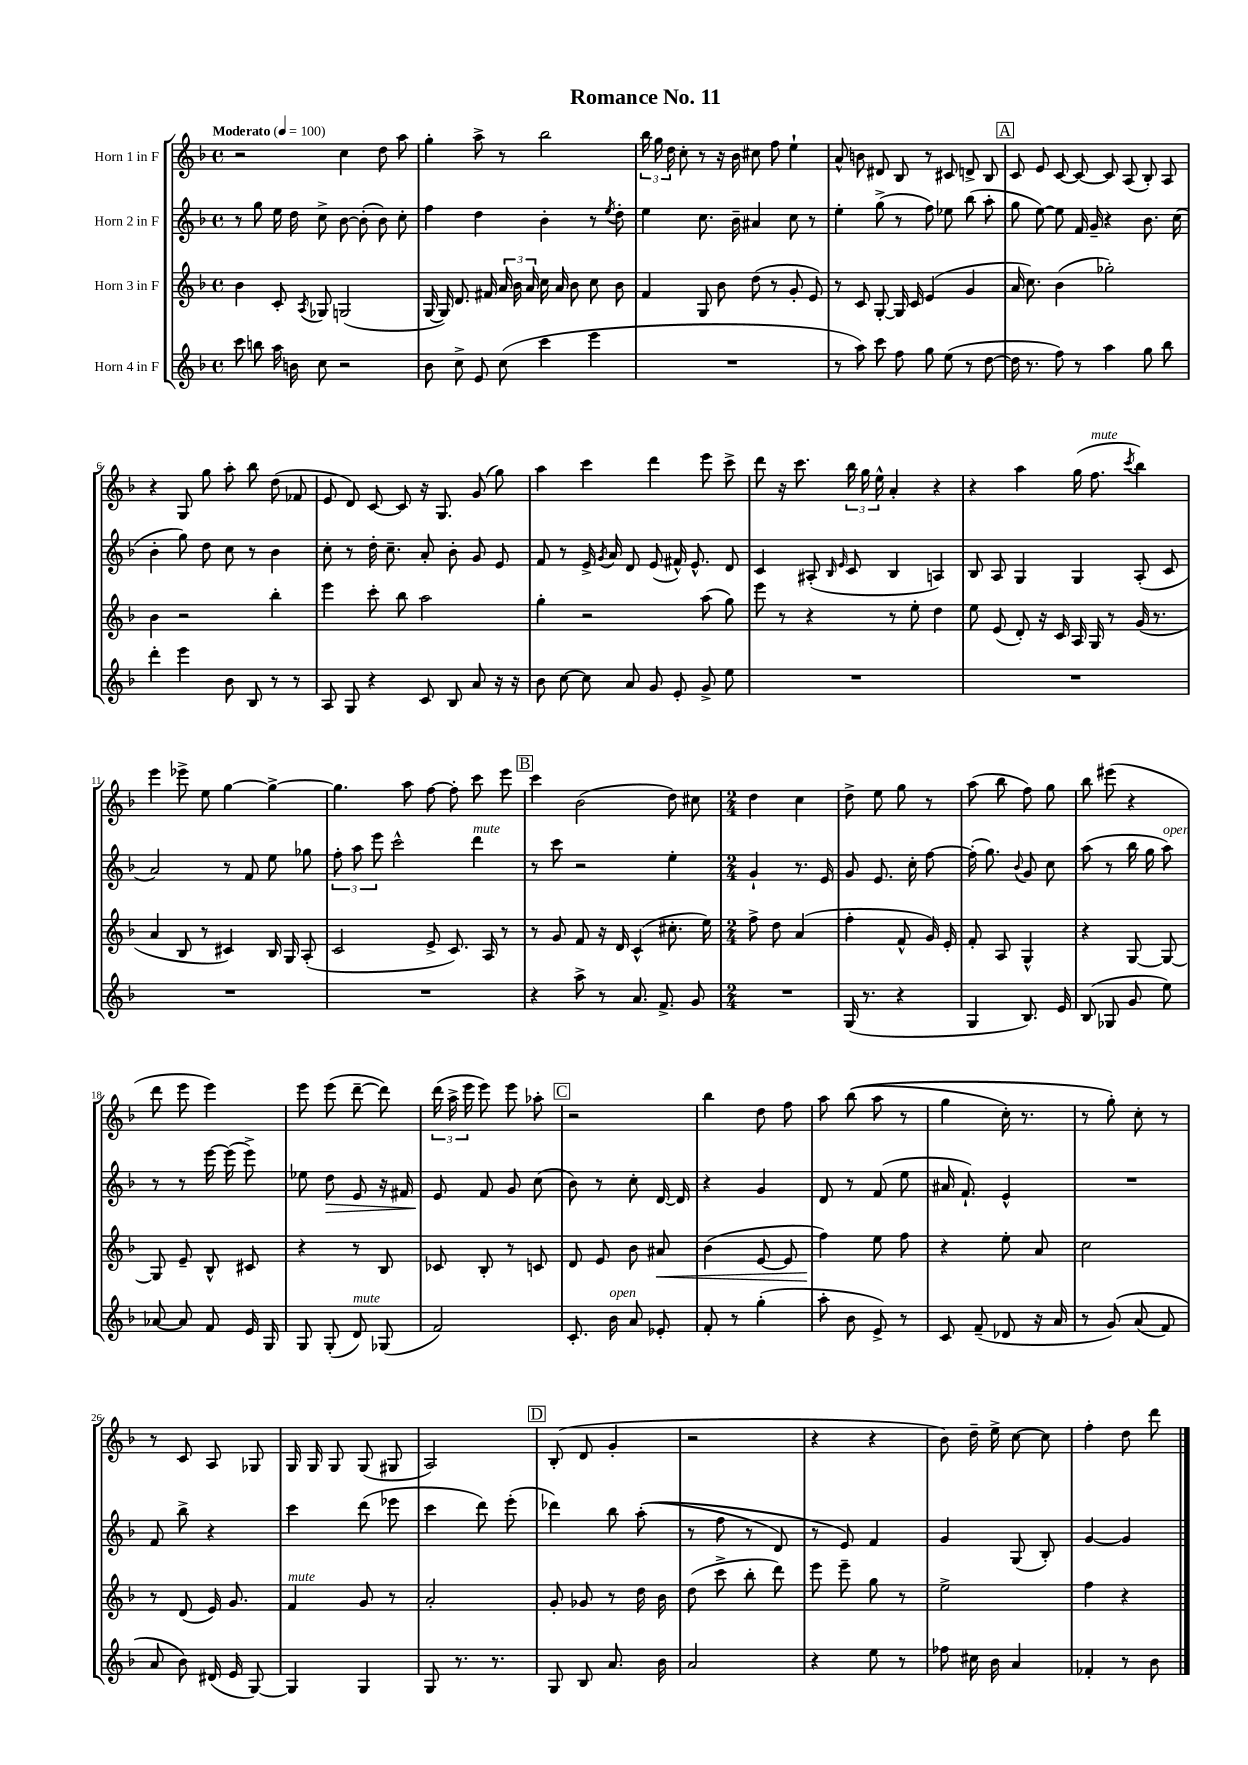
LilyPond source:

\header { title = "Romance No. 11" }
<<
\new StaffGroup <<
\new Staff = "s0" \with { instrumentName = "Horn 1 in F" } {
    \clef treble \key f \major \defaultTimeSignature \time 4/4 \tempo "Moderato" 4 = 100
    \autoBeamOff r2 c''4 d''8 a''8 |
    g''4-. a''8-> r8 bes''2 |
    \tuplet 3/2 { bes''16 g''16 d''16 } c''8-. r8 r16 bes'16 cis''8 f''8 e''4-! |
    a'8-^ b'8 dis'8 bes8 r8 cis'8 d'8-> bes8 |
    \mark \markup { \box "A" } c'8 e'8 c'8~ c'8~ c'8 a8( bes8-.) a8 |
    r4 g8 g''8 a''8-. bes''8 d''8( fes'8 |
    e'8 d'8) c'8~ c'8 r16 g8. g'8( g''8) |
    a''4 c'''4 d'''4 e'''8 c'''8-> |
    d'''8 r16 c'''8. \tuplet 3/2 { bes''16 g''16 e''16-^ } a'4-. r4 |
    r4 a''4 g''16( f''8.^\markup { \italic "mute" } \acciaccatura { c'''8 } bes''4) |
    e'''4 ees'''8-> e''8 g''4~ g''4~-> |
    g''4. a''8 f''8~ f''8-. c'''8 e'''8 |
    \mark \markup { \box "B" } c'''4 bes'2( d''8) cis''8 |
    \numericTimeSignature \time 2/4 d''4 c''4 |
    d''8-> e''8 g''8 r8 |
    a''8( bes''8 f''8) g''8 |
    bes''8 eis'''8( r4 |
    d'''8 e'''8 e'''4) |
    e'''8 e'''8( d'''8~-- d'''8) |
    \tuplet 3/2 { d'''16( a''16-> e'''16 } e'''8) e'''8 aes''8-. |
    \mark \markup { \box "C" } r2 |
    bes''4 d''8 f''8 |
    a''8 bes''8(\( a''8 r8 |
    g''4 c''16-.) r8. |
    r8 g''8-.\) c''8-. r8 |
    r8 c'8 a8 ges8 |
    g16 g16 g8 g8( gis8 |
    a2) |
    \mark \markup { \box "D" } bes8-.( d'8 g'4-. |
    r2 |
    r4 r4 |
    bes'8) d''16-- e''16-> c''8~ c''8 |
    f''4-. d''8 d'''8 \bar "|." |
}
\new Staff = "s1" \with { instrumentName = "Horn 2 in F" } {
    \clef treble \key f \major \defaultTimeSignature \time 4/4
    \autoBeamOff r8 g''8 e''16 d''16 c''8-> bes'8~ bes'8-.( bes'8) c''8-. |
    f''4 d''4 bes'4-. r8 \acciaccatura { e''8 } d''8-. |
    e''4 c''8. bes'16-- ais'4 c''8 r8 |
    e''4-. g''8->( r8 f''8) ees''8 bes''8( a''8-. |
    \mark \markup { \box "A" } g''8 e''8~) e''8 f'16 g'16-- r4 bes'8. c''16( |
    bes'4-. g''8) d''8 c''8 r8 bes'4 |
    c''8-. r8 d''16-. c''8.-- a'8-. bes'8-. g'8 e'8 |
    f'8 r8 e'16-> \acciaccatura { g'8 } a'16 d'8 e'8( fis'16-^) e'8.-^ d'8 |
    c'4 ais8-.( \grace { bes16 e'16 } c'8 bes4 a4) |
    bes8 a8 g4 g4 a8-.( c'8 |
    a'2) r8 f'8 e''8 ges''8 |
    \tuplet 3/2 { f''8-. a''8 e'''8 } c'''2-^ d'''4^\markup { \italic "mute" } |
    \mark \markup { \box "B" } r8 c'''8 r2 e''4-. |
    \numericTimeSignature \time 2/4 g'4-! r8. e'16 |
    g'8 e'8. c''16-. f''8~ |
    f''16-.( g''8.) \appoggiatura { bes'8 } g'8 c''8 |
    a''8( r8 bes''16 g''16 a''8^\markup { \italic "open" }) |
    r8 r8 e'''16~ e'''16( e'''8->) |
    ees''8 d''8\> e'8 r16 fis'16 |
    e'8\! f'8 g'8 c''8( |
    \mark \markup { \box "C" } bes'8) r8 c''8-. d'16~ d'16 |
    r4 g'4 |
    d'8 r8 f'8( e''8 |
    ais'16 f'8.-!) e'4-^ |
    R2 |
    f'8 bes''8-> r4 |
    c'''4 d'''8( ees'''8 |
    c'''4 d'''8) e'''8-.( |
    \mark \markup { \box "D" } des'''4) bes''8 a''8-.(\( |
    r8 f''8 r8 d'8) |
    r8 e'8\) f'4 |
    g'4 g8( bes8-.) |
    g'4~ g'4 \bar "|." |
}
\new Staff = "s2" \with { instrumentName = "Horn 3 in F" } {
    \clef treble \key f \major \defaultTimeSignature \time 4/4
    \autoBeamOff bes'4 c'8-. \acciaccatura { a8 } ges8 g2( |
    g16~ g16) d'8. fis'16 \tuplet 3/2 { a'16 bes'16 a'16 } c''16 a'16 bes'8 c''8 bes'8 |
    f'4 g8 bes'8 d''8( r8 g'8-. e'8) |
    r8 c'8 g8~-. g16 c'16 e'4( g'4 |
    \mark \markup { \box "A" } a'16 c''8.) bes'4( ges''2-.) |
    bes'4 r2 bes''4-. |
    e'''4 c'''8-. bes''8 a''2 |
    g''4-. r2 a''8( g''8) |
    e'''8 r8 r4 r8 e''8-. d''4 |
    e''8 e'8( d'8-.) r16 c'16 a16 g16 r8 g'16( r8. |
    a'4 bes8 r8 cis'4) bes16 g16 a8-.( |
    c'2 e'8-> c'8.) a16 r8 |
    \mark \markup { \box "B" } r8 g'8 f'8 r16 d'16 c'4-^( cis''8.-. e''16) |
    \numericTimeSignature \time 2/4 f''8-> d''8 a'4( |
    f''4-. f'8-^ g'16) e'16-. |
    f'8-. a8 g4-^ |
    r4 g8~ g8~ |
    g8 e'8-- bes8-^ cis'8 |
    r4 r8 bes8 |
    ces'8 bes8-. r8 c'8 |
    \mark \markup { \box "C" } d'8 e'8 bes'8 ais'8\< |
    bes'4( e'8~ e'8 |
    f''4\!) e''8 f''8 |
    r4 e''8-. a'8 |
    c''2 |
    r8 d'8( e'16) g'8. |
    f'4^\markup { \italic "mute" } g'8 r8 |
    a'2-. |
    \mark \markup { \box "D" } g'8-. ges'8 r8 d''16 bes'16 |
    d''8( c'''8-> bes''8-. d'''8) |
    e'''8 e'''8-- g''8 r8 |
    e''2-> |
    f''4 r4 \bar "|." |
}
\new Staff = "s3" \with { instrumentName = "Horn 4 in F" } {
    \clef treble \key f \major \defaultTimeSignature \time 4/4
    \autoBeamOff c'''8 b''8 a''16 b'16 c''8 r2 |
    bes'8 c''8-> e'8 c''8( c'''4 e'''4 |
    R1 |
    r8 a''8) c'''8 f''8 g''8 e''8( r8 d''8~ |
    \mark \markup { \box "A" } d''16 r8. f''8) r8 a''4 g''8 bes''8 |
    d'''4-. e'''4 bes'8 bes8 r8 r8 |
    a8 g8 r4 c'8 bes8 a'8 r16 r16 |
    bes'8 c''8~ c''8 a'8 g'8 e'8-. g'8-> e''8 |
    R1 |
    R1 |
    R1 |
    R1 |
    \mark \markup { \box "B" } r4 a''8-> r8 a'8. f'8.-> g'8 |
    \numericTimeSignature \time 2/4 R2 |
    g16( r8. r4 |
    g4 bes8.) e'16 |
    bes8( ges8 g'8 e''8) |
    aes'8~ aes'8 f'8 e'16 g16 |
    g8 g8-.( d'8^\markup { \italic "mute" }) ges8( |
    f'2) |
    \mark \markup { \box "C" } c'8.-. bes'16^\markup { \italic "open" } a'8 ees'8-. |
    f'8-. r8 g''4-.( |
    a''8-. bes'8 e'8->) r8 |
    c'8 f'8--( des'8 r16 a'16 |
    r8 g'8)\( a'8( f'8) |
    a'8 bes'8\) dis'16( e'16 g8~) |
    g4 g4 |
    g8 r8. r8. |
    \mark \markup { \box "D" } g8 bes8 a'8. bes'16 |
    a'2 |
    r4 e''8 r8 |
    fes''8 cis''16 bes'16 a'4 |
    fes'4-. r8 bes'8 \bar "|." |
}
>>
>>
